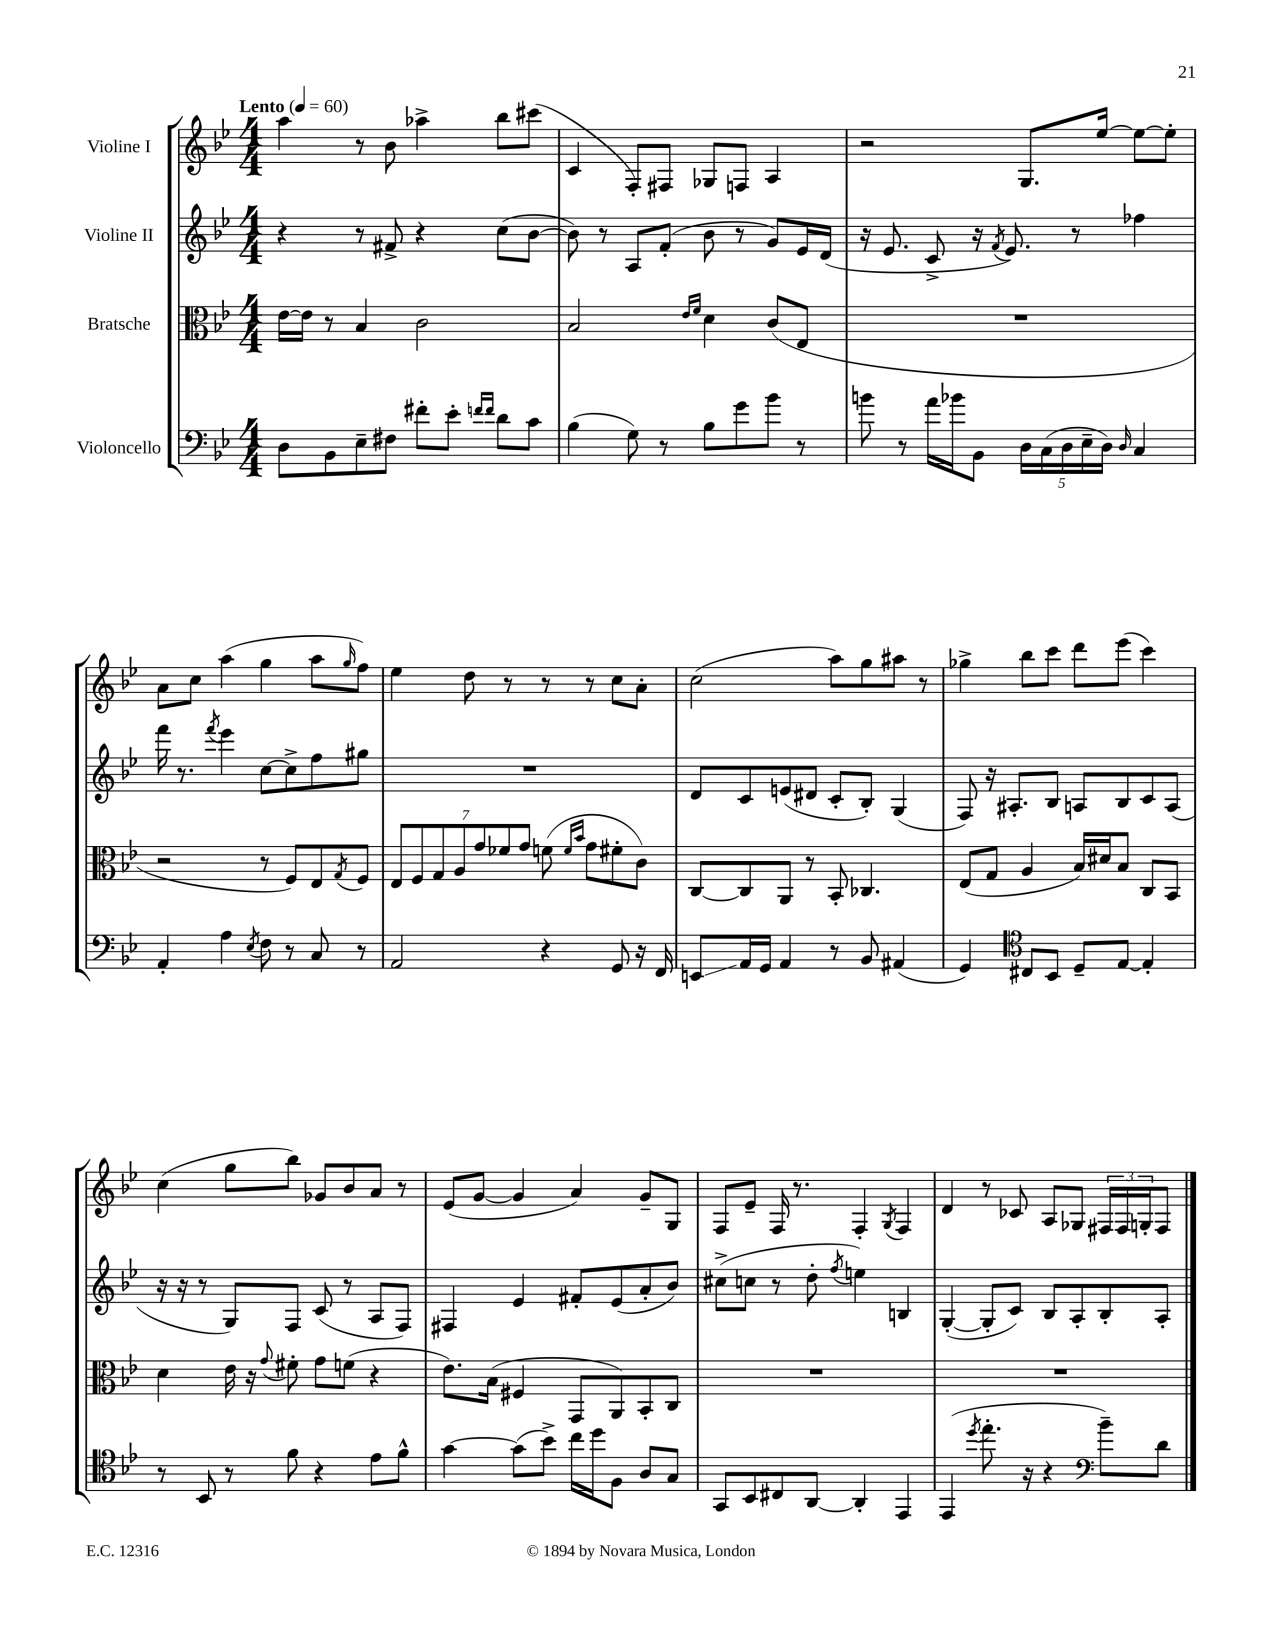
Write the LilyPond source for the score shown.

<<
\new StaffGroup <<
\new Staff = "s0" \with { instrumentName = "Violine I" } {
    \clef treble \key bes \major \numericTimeSignature \time 4/4 \tempo "Lento" 4 = 60
    a''4 r8 bes'8 aes''4-> bes''8 cis'''8( |
    c'4 f8-.) fis8 ges8 f8 a4 |
    r2 g8. ees''16~ ees''8~ ees''8-. |
    a'8 c''8 a''4( g''4 a''8 \grace { g''16 } f''8) |
    ees''4 d''8 r8 r8 r8 c''8 a'8-. |
    c''2( a''8) g''8 ais''8 r8 |
    ges''4-> bes''8 c'''8 d'''8 ees'''8( c'''4) |
    c''4( g''8 bes''8) ges'8 bes'8 a'8 r8 |
    ees'8( g'8~ g'4 a'4) g'8-- g8 |
    f8 ees'8-- f16 r8. f4-. \acciaccatura { g8 } f4 |
    d'4 r8 ces'8 a8 ges8 \tuplet 3/2 { fis16 fis16 g16-. } fis8 \bar "|." |
}
\new Staff = "s1" \with { instrumentName = "Violine II" } {
    \clef treble \key bes \major \numericTimeSignature \time 4/4
    r4 r8 fis'8-> r4 c''8( bes'8~ |
    bes'8) r8 a8 f'8-.( bes'8 r8 g'8) ees'16 d'16( |
    r16 ees'8. c'8-> r16 \acciaccatura { f'8 } ees'8.) r8 fes''4 |
    f'''16 r8. \acciaccatura { f'''8 } ees'''4 c''8~ c''8-> f''8 gis''8 |
    R1 |
    d'8 c'8 e'8( dis'8 c'8-. bes8-.) g4( |
    f8) r16 ais8.-. bes8 a8 bes8 c'8 a8( |
    r16 r16 r8 g8) f8 c'8( r8 a8 f8) |
    fis4 ees'4 fis'8-. ees'8( a'8-. bes'8) |
    cis''8->( c''8 r8 d''8-. \acciaccatura { f''8 } e''4) b4 |
    g4~-.( g8-. c'8) bes8 a8-. bes8-. a8-. \bar "|." |
}
\new Staff = "s2" \with { instrumentName = "Bratsche" } {
    \clef alto \key bes \major \numericTimeSignature \time 4/4
    ees'16~ ees'16 r8 bes4 c'2 |
    bes2 \grace { ees'16 f'16 } d'4 c'8( ees8 |
    R1 |
    r2 r8 f8) ees8 \acciaccatura { g8 } f8 |
    \tuplet 7/4 { ees8 f8 g8 a8 g'8 fes'8 g'8 } f'8( \grace { f'16 bes'16 } g'8 fis'8-. c'8) |
    c8~ c8 a,8 r8 bes,8-. ces4. |
    ees8( g8 a4 bes16) dis'16 bes8 c8 bes,8 |
    d'4 ees'16 r16 \appoggiatura { g'8 } fis'8-. g'8 f'8( r4 |
    ees'8.) bes16( fis4 g,8 a,8) bes,8-. c8 |
    R1 |
    R1 \bar "|." |
}
\new Staff = "s3" \with { instrumentName = "Violoncello" } {
    \clef bass \key bes \major \numericTimeSignature \time 4/4
    d8 bes,8 ees8-- fis8 fis'8-. ees'8-. \grace { f'16 f'16 } d'8 c'8 |
    bes4( g8) r8 bes8 g'8 bes'8 r8 |
    b'8 r8 a'16 bes'16 bes,8 \tuplet 5/4 { d16 c16( d16 ees16-- d16) } \grace { d16 } c4 |
    a,4-. a4 \acciaccatura { ees8 } f8 r8 c8 r8 |
    a,2 r4 g,8 r16 f,16 |
    e,8\glissando a,16 g,16 a,4 r8 bes,8 ais,4( |
    g,4) \clef tenor cis8 bes,8 d8-- ees8~ ees4-. |
    r8 bes,8 r8 f'8 r4 ees'8 f'8-^ |
    g'4~ g'8( bes'8->) c''16 d''16 f8 a8 g8 |
    g,8 bes,8 cis8 a,8~ a,4-. ees,4 |
    ees,4( \acciaccatura { d''8 } ees''8.-. r16 r4 \clef bass bes'8--) d'8 \bar "|." |
}
>>
>>
\layout { \context { \Score \remove "Bar_number_engraver" } }
